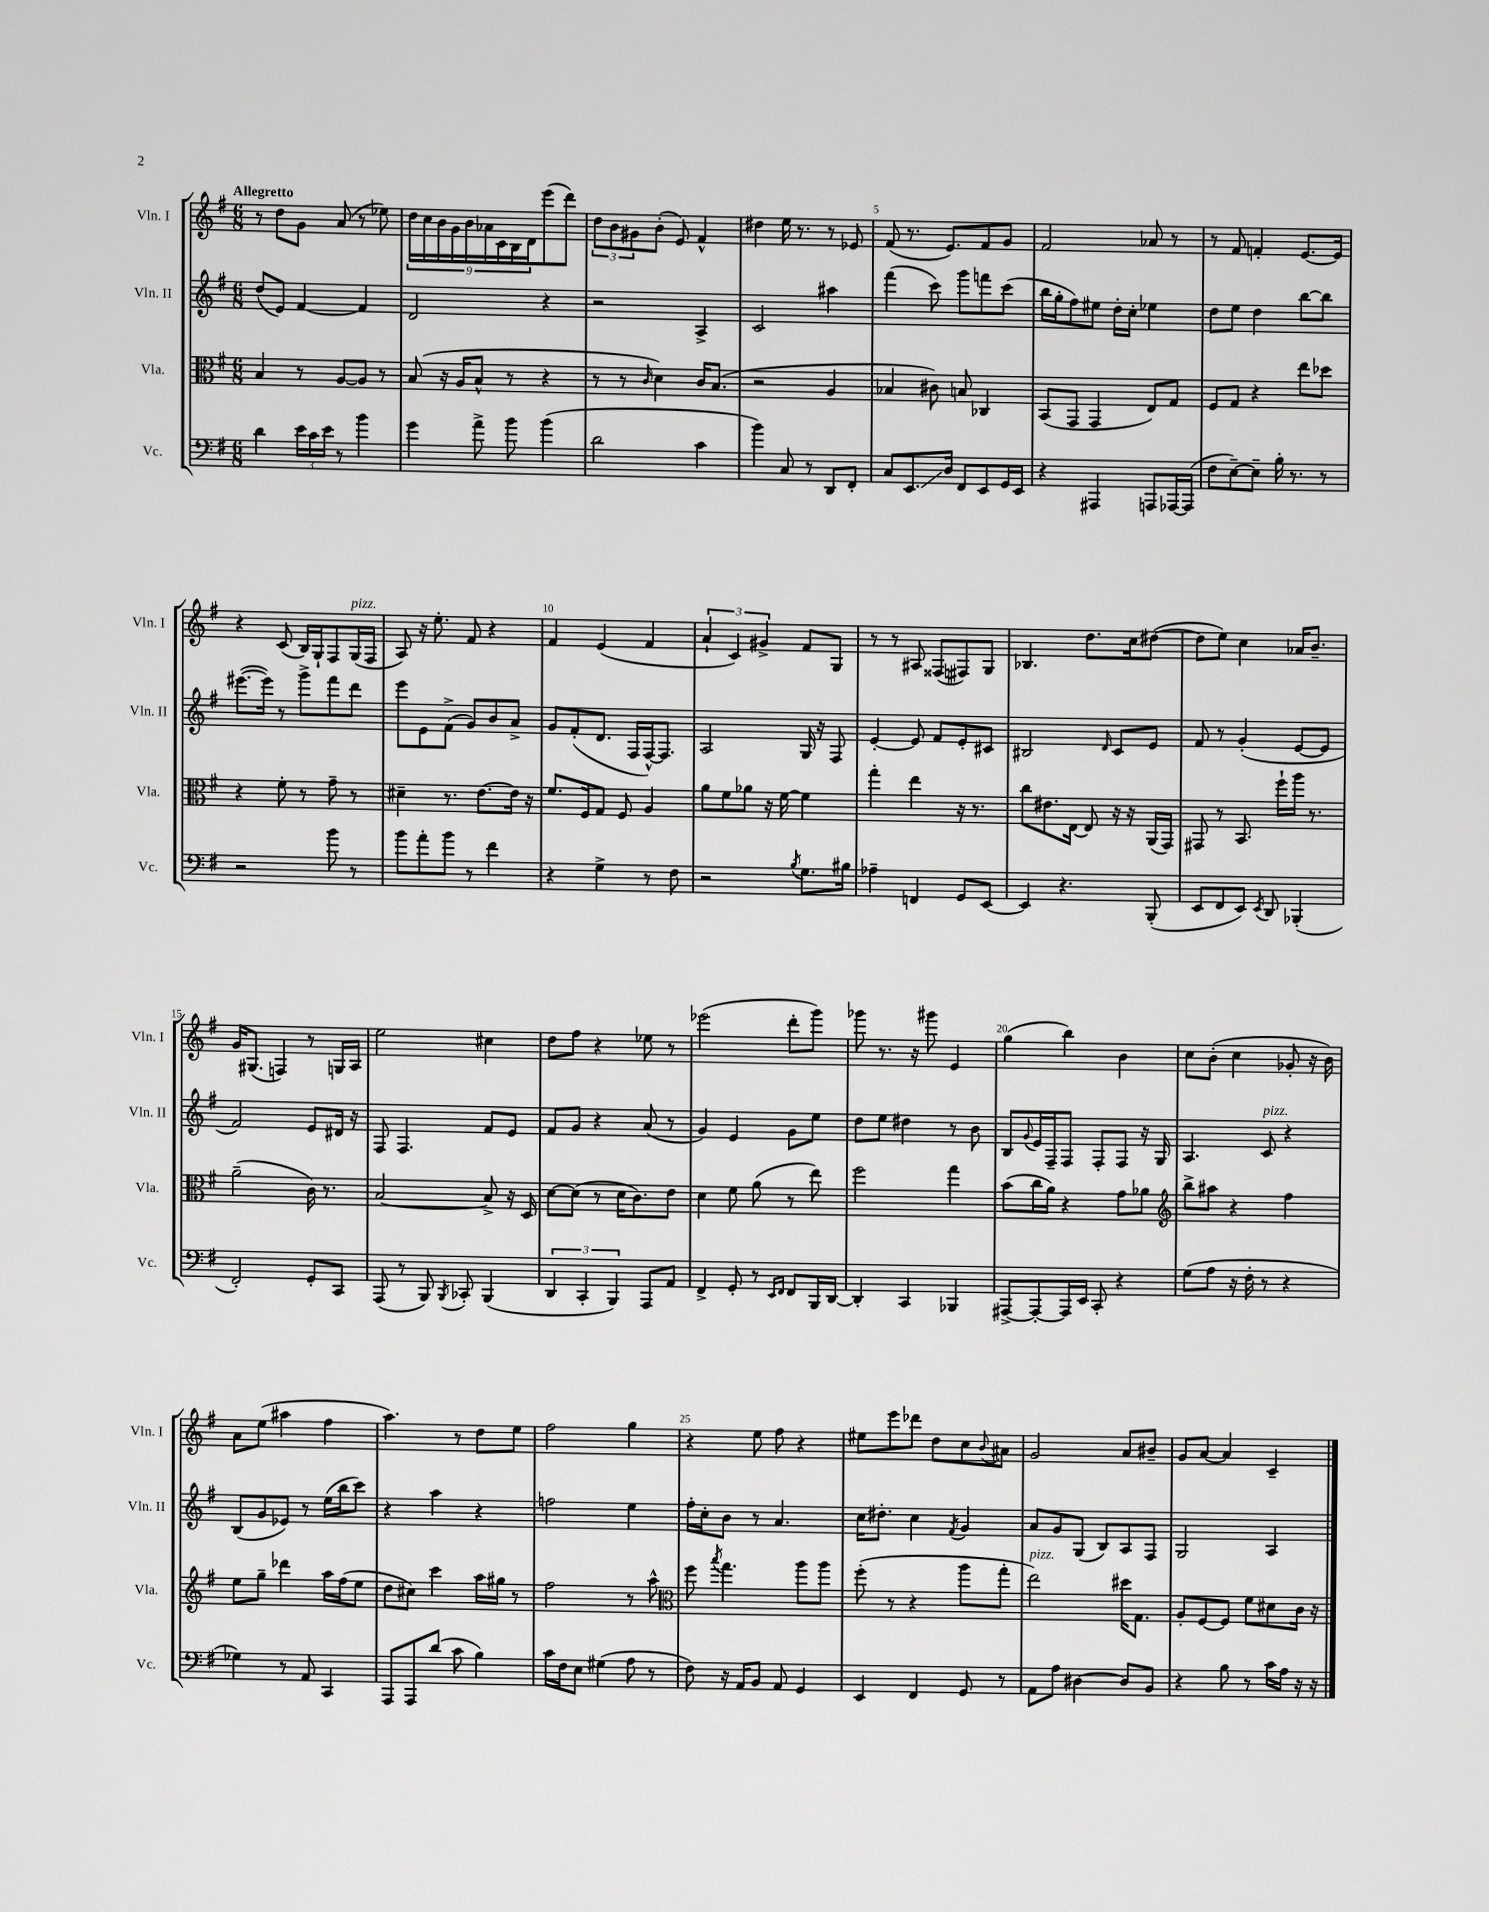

**kern	**kern	**kern	**kern
*staff4	*staff3	*staff2	*staff1
*clefF4	*clefC3	*clefG2	*clefG2
*k[f#]	*k[f#]	*k[f#]	*k[f#]
*M6/8	*M6/8	*M6/8	*M6/8
4d	4B	(8dd	8r
.	.	8e)	8dd
24e	8r	[4f#	8g
24c	.	.	.
24e	.	.	.
8r	[8A	.	(8a
4b	8A]	4f#]	8r
.	8r	.	8ee-)
=	=	=	=
4g	(8B	2d	18dd
.	.	.	18cc
.	.	.	18b
.	16r	.	.
.	.	.	18g
.	16A	.	.
.	.	.	18b
8a^	8B^^	.	.
.	.	.	18a-
.	.	.	18c
8b	8r	.	.
.	.	.	18B
.	.	.	18d
(4b	4r	4r	(8eee
.	.	.	8ddd)
=	=	=	=
2d	8r	2r	12dd
.	.	.	12b
.	8r	.	.
.	.	.	12g#
.	16qqc	.	.
.	4d)	.	(8b'
.	.	.	8e)
4c	16c	4A^	4f#^^
.	(8.B	.	.
=	=	=	=
4b)	2r	2c	4dd#
8C	.	.	16ee
.	.	.	8.r
8r	.	.	.
8DD	4A	4aa#	8r
8FF#'	.	.	8e-
=	=	=	=
8C	4B-	(4fff#	(8f#
8.EE	.	.	8.r
.	8c#)	8ccc)	.
16D	.	.	8.e)
8FF#	8B	8ggg	.
8EE	4C-	8fff	8f#
16GG	.	(8ccc	8g
16EE	.	.	.
=	=	=	=
4r	(8BB	16bb	2f#
.	.	16gg'	.
.	8GG	8ff#)	.
4AAA#	4GG	8ee#	.
.	.	16dd'	.
.	.	16cc'	.
8AAA	8E)	4ee-	8a-
[16AAA-	8G	.	8r
(16AAA-]	.	.	.
=	=	=	=
8F#	8F#	8dd	8r
[8E~)	8G	8ee	8f#
8E~]	4r	4dd	4f'
16B'	.	.	.
8.r	.	.	.
.	8ee	[8bb	[8.e
8r	8dd-	8bb]	.
.	.	.	16e]
=	=	=	=
2r	4r	([8.eee#	4r
.	.	16eee#])	.
.	8f#'	8r	(8c
.	8r	8ggg^	16B)
.	.	.	16G`
8b	8g~	8fff#	8F#
8r	8r	8ddd	(16G
.	.	.	16F#
=	=	=	=
8b	4d#~	8eee	8A)
8a'	.	8e	16r
.	.	.	8.ee'
8b	8.r	(8f#^	.
8r	.	8g)	8f#
.	[8.e	.	.
4f#	.	8b	4r
.	16e]	8a^	.
.	16r	.	.
=	=	=	=
4r	8.f#	8g	4f#
.	.	(8f#'	.
.	16F#	.	.
4G^	8G	8.d	(4e
.	8F#	.	.
.	.	16F#	.
8r	4A	[16F#^^)	4f#
.	.	8.F#]	.
8F#	.	.	.
=	=	=	=
2r	8a	2A	6a`
.	8f#	.	.
.	.	.	6c)
.	8a-	.	.
.	.	.	6g#^
.	16r	.	.
.	[16f#	.	.
8qB	.	.	.
8.G	4f#]	16G	8f#
.	.	16r	.
.	.	8F#	8G
16B#	.	.	.
=	=	=	=
4A-~	4gg'	[4e'	8r
.	.	.	8r
4FF	4ee	8e]	8A#
.	.	8f#	(8F##
8GG	16r	8e'	8F#)
.	8.r	.	.
[8EE	.	8c#	8G
=	=	=	=
4EE]	8cc	2B#	4.B-
.	8.e#	.	.
4.r	.	.	.
.	[16E	.	.
.	8E]	.	8.dd
.	.	16qqd	.
.	16r	8c	.
.	16r	.	16cc
(8BBB'	(16AA	8e	([8dd#
.	16GG)	.	.
=	=	=	=
8EE	8GG#	8f#	8dd#]
8FF#	8r	8r	8ee)
8EE)	8.BB	(4g'	4cc
8qEE	.	.	.
8DD	.	.	.
.	16ff#`	.	.
(4BBB-'	16aa	[8e	16a-
.	8.r	.	8.b~
.	.	8e]	.
=	=	=	=
2FF#')	(2a~	2f#)	16g
.	.	.	(8.G#
.	.	.	4F)
8GG'	16c)	8e	8r
.	8.r	.	.
8CC	.	16d#	16G
.	.	16r	16A
=	=	=	=
(8AAA	[2B	8F#	2ee
8r	.	4.F#	.
8BBB)	.	.	.
8qBBB	.	.	.
8CC-'	.	.	.
(4BBB	8B^]	8f#	4cc#
.	16r	8e	.
.	16D	.	.
=	=	=	=
6DD	[8d	8f#	8dd
.	(8d]	8g	8ff#
6CC'	.	.	.
.	8r	4r	4r
6BBB)	.	.	.
.	16d	.	.
.	8.c)	.	.
8AAA	.	(8a	8ee-
8AA	8e	8r	8r
=	=	=	=
4FF#^	4d	4g)	(2eee-
8GG'	8f#	4e	.
8r	(8a	.	.
16qqEE	.	.	.
16qqFF#	.	.	.
8FF#	8r	8g	8ddd'
16BBB	8ee)	8ee	8ggg)
[16DD	.	.	.
=	=	=	=
4DD']	2ff#	8dd	8ggg-
.	.	8ee	8.r
4CC	.	4dd#	.
.	.	.	16r
.	.	.	8ggg#
4BBB-	4gg	8r	4e
.	.	8b	.
=	=	=	=
[8AAA#^	(8b	8B	(4gg
.	.	8qqg	.
8AAA#'_	16cc	16e	.
.	16a)	16F#~	.
16AAA#]	4r	8F#	4bb)
16EE	.	.	.
8CC'	.	8F#'	.
4r	8g	8F#	4b
.	8a-	16r	.
.	.	16G	.
=	=	=	=
*	*clefG2	*	*
(8G	8bb^	4.A	8cc
8A	8aa#	.	(8b'
16r	4r	.	4cc
16F#'	.	.	.
8r	.	8c	.
4r	4ff#	4r	8g-'
.	.	.	16r
.	.	.	16b)
=	=	=	=
4G-)	8ee	(8B	8a
.	8gg~	8g	(8ee
8r	4ddd-	8e-)	4aa#
8AA	.	8r	.
4CC	16aa	(16ee	4ff#
.	(16ff#	16bb	.
.	8ee	8ccc)	.
=	=	=	=
8AAA	8dd	4r	4.aa)
8AAA	8cc#)	.	.
(8d	4ccc	4aa	.
8c	.	.	8r
4B)	16aa	4r	8dd
.	16gg#	.	.
.	8r	.	8ee
=	=	=	=
16c	2ff#	2ff	2ff#
16F#	.	.	.
8E	.	.	.
(4G#	.	.	.
8A	8r	4ee	4gg
8r	8aa^^	.	.
=	=	=	=
*	*clefC3	*	*
8F#)	8ff#	16ff#'	4r
.	.	16cc'	.
.	8qbb	.	.
16r	4.gg	8b	.
16AA	.	.	.
8BB	.	8r	8ee
8AA	.	4.a	8ff#
4GG	8aa	.	4r
.	8aa	.	.
=	=	=	=
4EE	(8ff#'	16cc	8ee#
.	.	8.dd#'	.
.	8r	.	8eee
4FF#	4r	4cc	8ddd-
.	.	.	8dd
.	.	8qf#	.
8GG	8aa	4g	8cc
.	.	.	8qqb
8r	8gg'	.	8a#
=	=	=	=
8AA	2ee)	8a	2g
8A	.	8g	.
[4D#	.	(8G	.
.	.	8B)	.
8D#]	16dd#	8A	8a
.	8.G	.	.
8BB	.	8F#	8b#~
=	=	=	=
4r	8A'	2G	8g
.	[8F#	.	[8a
8B	8F#]	.	4a]
8r	8f#	.	.
16c	8d#	4A	4c~
16A	.	.	.
16r	16c	.	.
16r	16r	.	.
==	==	==	==
*-	*-	*-	*-
